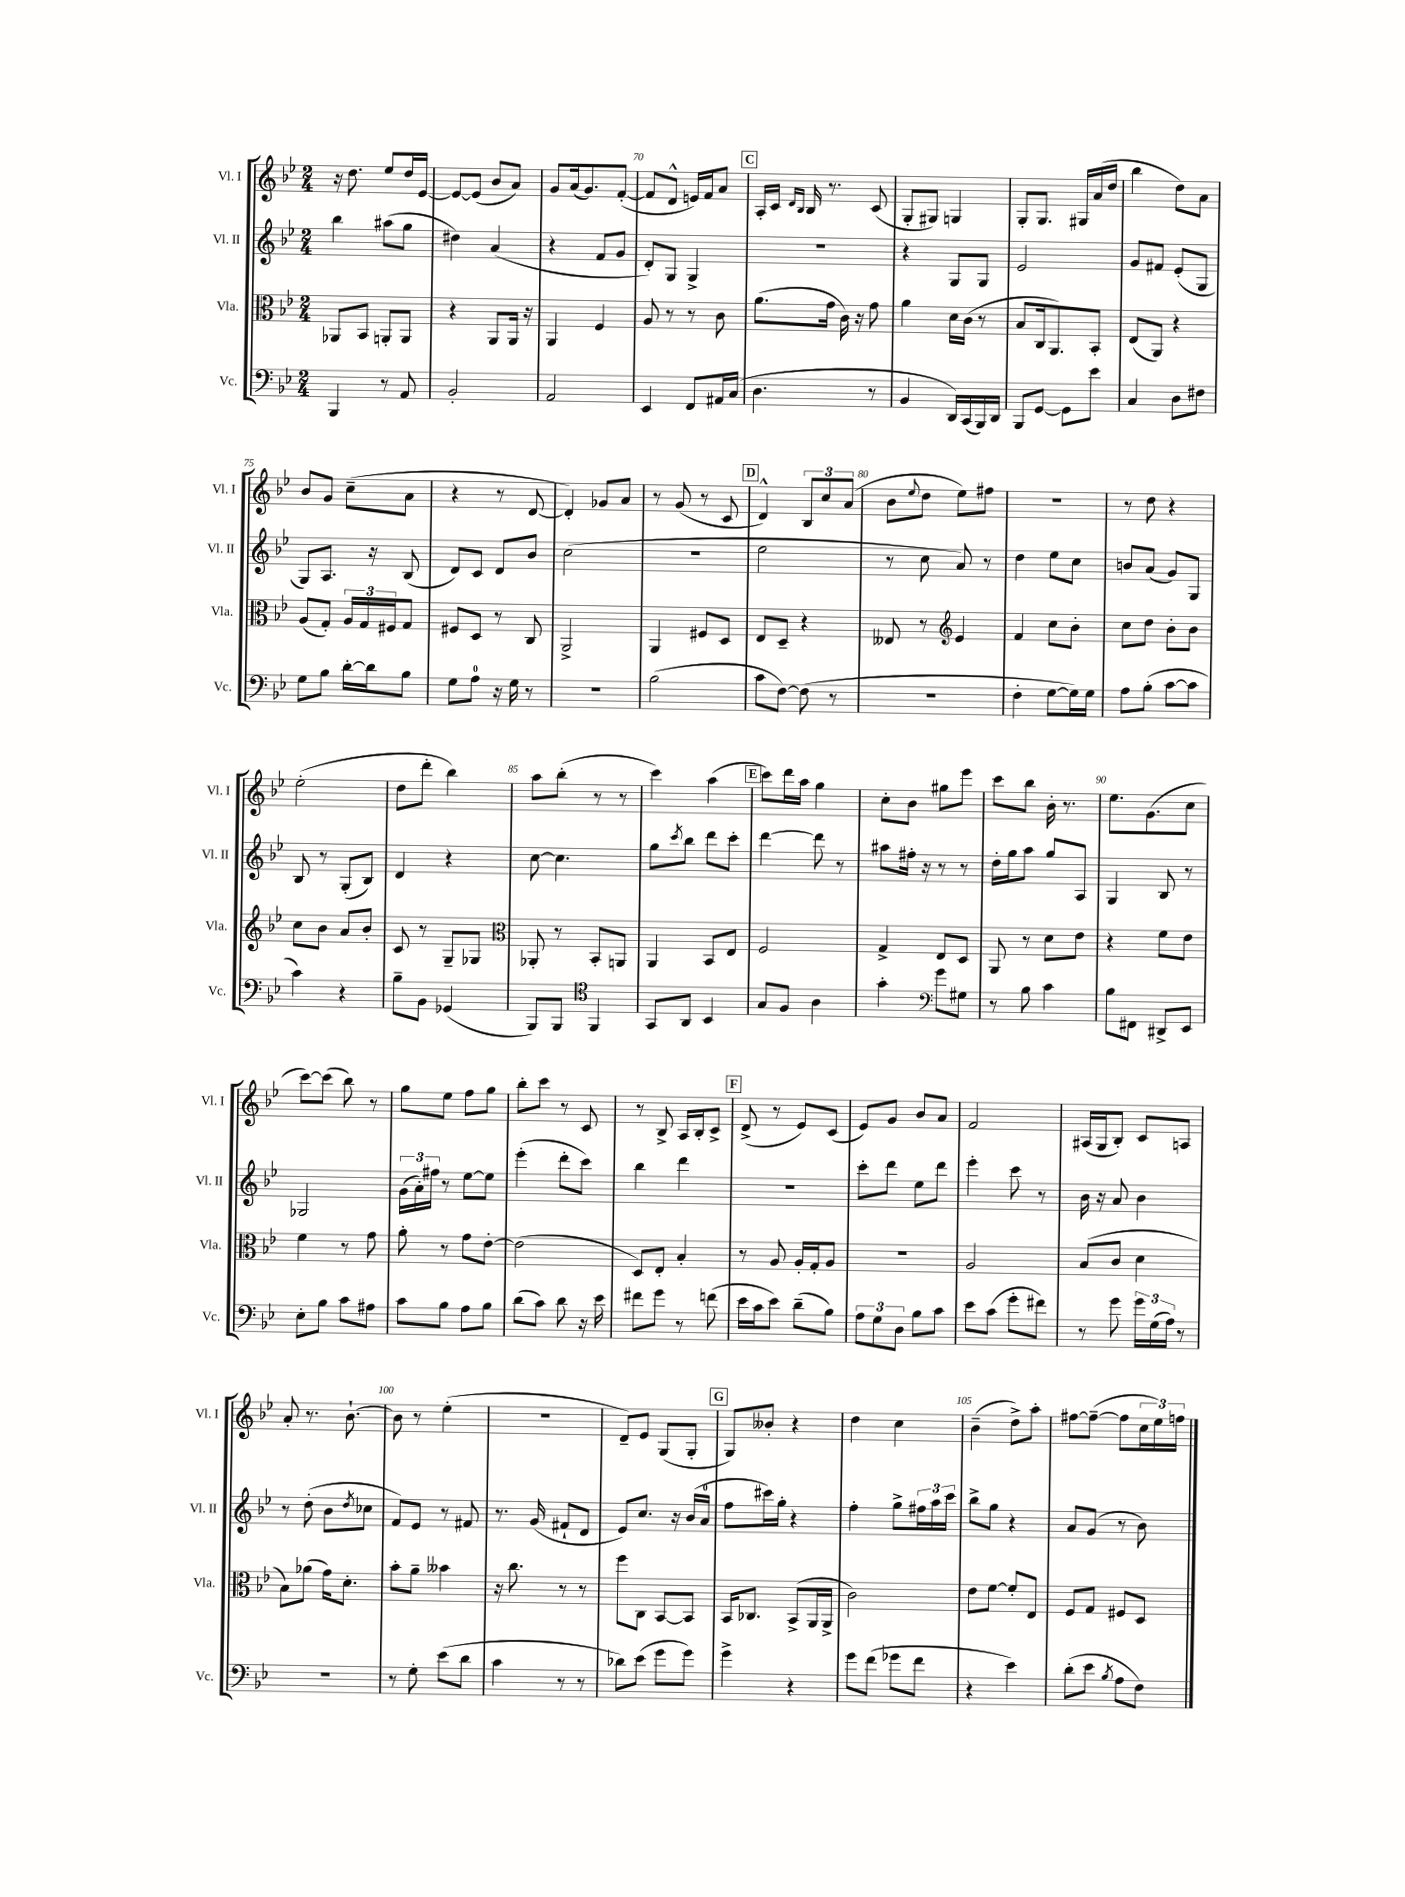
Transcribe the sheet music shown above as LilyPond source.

<<
\new StaffGroup <<
\new Staff = "s0" \with { instrumentName = "Vl. I" shortInstrumentName = "Vl. I" } {
    \clef treble \key bes \major \numericTimeSignature \time 2/4
    r16 d''8. ees''8 d''16 ees'16~ |
    ees'8~ ees'8( bes'8 a'8) |
    g'8 a'16( g'8.) f'8~-.( |
    f'8 d'8-^ e'16) f'16 a'8 |
    \mark \markup { \box "C" } a16-. c'16 \grace { d'16 bes16 } bes16 r8. c'8( |
    g8-. gis8) g4 |
    g8-. g8. gis16 a'16( d''16 |
    bes''4 d''8) a'8 |
    bes'8 g'8 c''8--( a'8 |
    r4 r8 d'8~ |
    d'4-.) ges'8 a'8 |
    r8 g'8( r8 c'8 |
    \mark \markup { \box "D" } d'4-^) \tuplet 3/2 { bes8 c''8 a'8( } |
    bes'8 \appoggiatura { ees''8 } d''8 ees''8) fis''8 |
    R2 |
    r8 d''8 r4 |
    ees''2-.( |
    d''8 d'''8-. bes''4) |
    a''8 bes''8-.( r8 r8 |
    c'''4) a''4( |
    \mark \markup { \box "E" } c'''8) d'''16 a''16 g''4 |
    c''8-. bes'8 gis''8 ees'''8 |
    c'''8 bes''8 bes'16-. r8. |
    ees''8. g'8.( c''8 |
    c'''8~) c'''8( bes''8) r8 |
    g''8 ees''8 f''8 g''8 |
    bes''8-. c'''8 r8 c'8 |
    r8 bes8-> a16 bes16-. c'8-> |
    \mark \markup { \box "F" } d'8->( r8 ees'8) c'8( |
    ees'8) g'8 bes'8 a'8 |
    f'2 |
    ais16( g16 bes8-.) c'8 a8 |
    a'8-. r8. bes'8.~-! |
    bes'8 r8 ees''4-.( |
    r2 |
    d'8--) ees'8 g8( g8-. |
    \mark \markup { \box "G" } g8) beses'8-. r4 |
    d''4 c''4 |
    bes'4--( d''8->) a''8-. |
    fis''8~ fis''8~--( fis''8 \tuplet 3/2 { c''16 ees''16) f''16 } \bar "|." |
}
\new Staff = "s1" \with { instrumentName = "Vl. II" shortInstrumentName = "Vl. II" } {
    \clef treble \key bes \major \numericTimeSignature \time 2/4
    bes''4 ais''8( g''8 |
    dis''4) a'4( |
    r4 f'8 g'8 |
    d'8-.) g8 g4-> |
    \mark \markup { \box "C" } R2 |
    r4 g8 g8 |
    ees'2 |
    g'8 fis'8 ees'8-.( g8 |
    g8) a8. r16 bes8( |
    d'8) c'8 d'8 bes'8 |
    c''2( |
    R2 |
    \mark \markup { \box "D" } ees''2 |
    r8 c''8 a'8) r8 |
    d''4 ees''8 c''8 |
    b'8 a'8( g'8) g8 |
    bes8 r8 g8-.( bes8) |
    d'4 r4 |
    c''8~ c''4. |
    g''8 \acciaccatura { c'''8 } bes''8 d'''8 c'''8-. |
    \mark \markup { \box "E" } d'''4~ d'''8 r8 |
    ais''8 fis''16-. r16 r8 r8 |
    d''16-. g''16 a''8 g''8 a8 |
    g4 bes8 r8 |
    ges2 |
    \tuplet 3/2 { g'16( a'16-.) fis''16 } r8 ees''8~ ees''8 |
    ees'''4-.( d'''8-. c'''8) |
    bes''4 d'''4 |
    \mark \markup { \box "F" } r2 |
    c'''8-. d'''8 ees''8 d'''8 |
    ees'''4-. c'''8 r8 |
    bes'16 r16 a'8 bes'4 |
    r8 d''8-.( bes'8 \acciaccatura { d''8 } ces''8 |
    f'8) ees'8 r8 fis'8 |
    r8. g'16( fis'8-! d'8 |
    ees'8) c''8. r16 bes'16( a'16-0 |
    \mark \markup { \box "G" } f''8 cis'''16) g''16-. r4 |
    f''4-. g''8-> \tuplet 3/2 { fis''16 a''16 c'''16 } |
    bes''8-> g''8 r4 |
    a'8 g'8( r8 bes'8) \bar "|." |
}
\new Staff = "s2" \with { instrumentName = "Vla." shortInstrumentName = "Vla." } {
    \clef alto \key bes \major \numericTimeSignature \time 2/4
    aes,8 bes,8 a,8-. a,8 |
    r4 a,8 a,16 r16 |
    a,4 f4 |
    a8 r8 r8 c'8 |
    \mark \markup { \box "C" } a'8.( g'16 c'16) r16 g'8 |
    a'4 d'16 c'16( r8 |
    bes8 c16 a,8.) bes,8-. |
    ees8( a,8) r4 |
    a8( g8-.) \tuplet 3/2 { a16 g16 fis16 } g8 |
    fis8 d8 r8 c8 |
    a,2-> |
    a,4 fis8 d8 |
    \mark \markup { \box "D" } ees8 d8-- r4 |
    eeses8 r8 \clef treble ees'4 |
    f'4 c''8 bes'8-. |
    c''8 d''8 bes'8-. bes'8 |
    c''8 bes'8 a'8 bes'8-. |
    c'8 r8 g8-- ges8 |
    \clef alto aes,8-. r8 bes,8-. a,8 |
    a,4 bes,8 ees8 |
    \mark \markup { \box "E" } f2 |
    g4-> ees8 d8 |
    a,8 r8 d'8 ees'8 |
    r4 f'8 ees'8 |
    f'4 r8 g'8 |
    a'8-. r8 g'8 ees'8~-. |
    ees'2( |
    d8) ees8-. bes4-. |
    \mark \markup { \box "F" } r8 a8 a16-. g16-. a8 |
    R2 |
    a2 |
    bes8( c'8 d'4 |
    bes8) aes'8( g'16) d'8.-. |
    bes'8-. a'8-- beses'4 |
    r16 c''8. r8 r8 |
    f''8 c8 bes,8~ bes,8 |
    \mark \markup { \box "G" } bes,16 ces8. bes,8->( a,16 a,16-> |
    c'2) |
    ees'8 f'8~ f'8-. ees8 |
    f8 g8 fis8 d8 \bar "|." |
}
\new Staff = "s3" \with { instrumentName = "Vc." shortInstrumentName = "Vc." } {
    \clef bass \key bes \major \numericTimeSignature \time 2/4
    bes,,4 r8 a,8 |
    bes,2-. |
    a,2 |
    ees,4 f,8 ais,16 c16( |
    \mark \markup { \box "C" } d4. r8 |
    bes,4 d,16) c,16( bes,,16) d,16 |
    bes,,8 g,8~ g,8 ees'8 |
    c4 d8 fis8 |
    g8 bes8 d'16~-. d'16 bes8 |
    g8 a8-0 r16 g16 r8 |
    R2 |
    bes2( |
    \mark \markup { \box "D" } c'8 f8~) f8( r8 |
    r2 |
    f4-. g8~ g16) g16 |
    a8 bes8-.( c'8~ c'8 |
    c'4) r4 |
    bes8-- bes,8 ges,4( |
    bes,,8) bes,,8 \clef tenor f,4 |
    g,8 a,8 bes,4 |
    \mark \markup { \box "E" } g8 f8 a4 |
    g'4-. \clef bass g'8 gis8 |
    r8 bes8 c'4 |
    bes8 fis,8 dis,8-> ees,8 |
    ees8-. bes8 c'8 ais8 |
    c'8 bes8 a8 bes8 |
    d'8( c'8) d'8 r16 ees'16 |
    fis'8 g'8 r8 f'8( |
    \mark \markup { \box "F" } ees'16 c'16 ees'8) d'8--( bes8) |
    \tuplet 3/2 { a8 g8 d8 } bes8 c'8 |
    ees'8 c'8( g'8-. fis'8) |
    r8 g'8 \tuplet 3/2 { g'16 g16( a16) } r8 |
    R2 |
    r8 g8-. ees'8( d'8 |
    c'4 r8 r8 |
    des'8) ees'8( g'8 g'8) |
    \mark \markup { \box "G" } g'4-> r4 |
    g'8 f'8( ges'8 f'8 |
    r4 ees'4) |
    d'8-.( ees'8 \acciaccatura { bes8 } a8 f8) \bar "|." |
}
>>
>>
\layout { \context { \Score currentBarNumber = #67 \override BarNumber.break-visibility = ##(#f #t #t) barNumberVisibility = #(every-nth-bar-number-visible 5) } }
